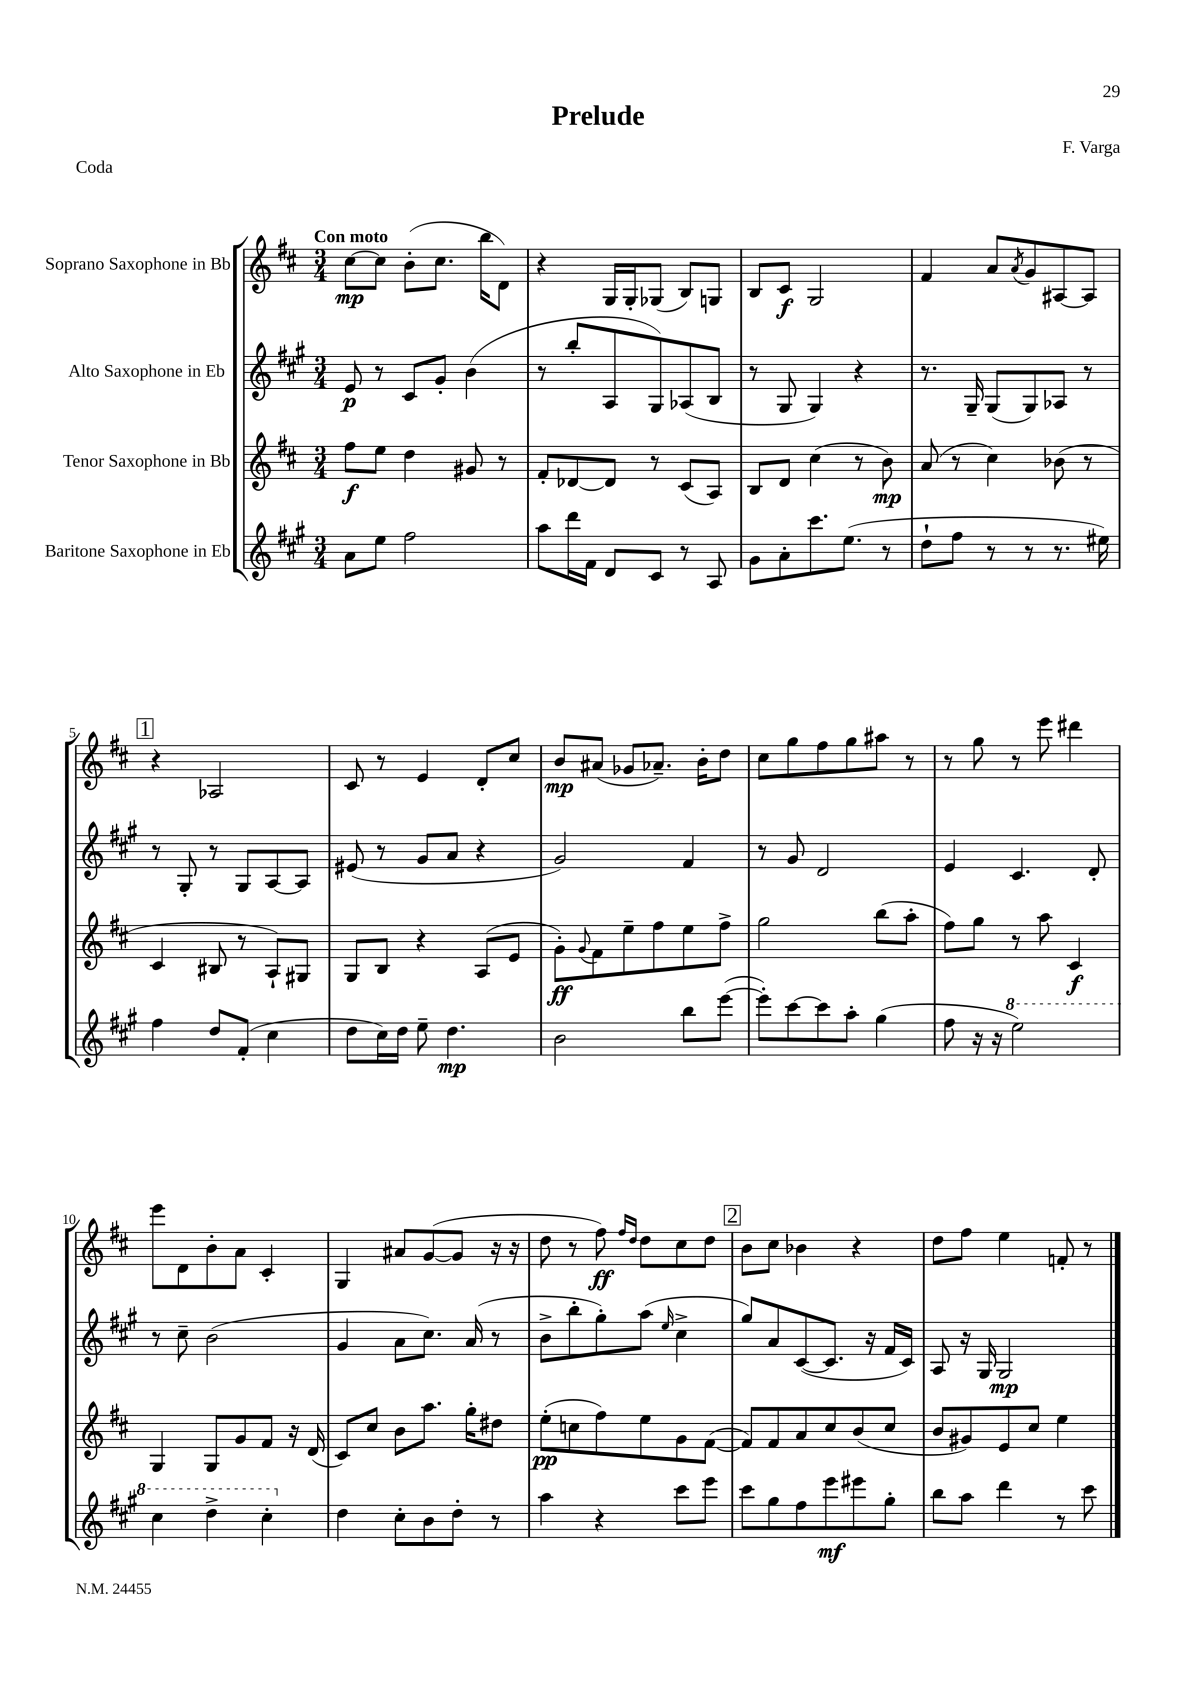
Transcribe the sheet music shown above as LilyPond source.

\header { title = "Prelude" composer = "F. Varga" piece = "Coda" }
<<
\new StaffGroup <<
\new Staff = "s0" \with { instrumentName = "Soprano Saxophone in Bb" } {
    \clef treble \key d \major \numericTimeSignature \time 3/4 \tempo "Con moto"
    cis''8~\mp cis''8 b'8-.( cis''8. b''16 d'8) |
    r4 g16 g16-. ges8( b8) g8 |
    b8 cis'8\f g2 |
    fis'4 a'8 \acciaccatura { a'8 } g'8 ais8~ ais8 |
    \mark \markup { \box "1" } r4 aes2 |
    cis'8 r8 e'4 d'8-. cis''8 |
    b'8\mp ais'8( ges'8 aes'8.--) b'16-. d''8 |
    cis''8 g''8 fis''8 g''8 ais''8 r8 |
    r8 g''8 r8 e'''8 dis'''4 |
    e'''8 d'8 b'8-. a'8 cis'4-. |
    g4 ais'8 g'8~( g'8 r16 r16 |
    d''8 r8 fis''8\ff) \grace { fis''16 d''16 } d''8 cis''8 d''8 |
    \mark \markup { \box "2" } b'8 cis''8 bes'4 r4 |
    d''8 fis''8 e''4 f'8-. r8 \bar "|." |
}
\new Staff = "s1" \with { instrumentName = "Alto Saxophone in Eb" } {
    \clef treble \key a \major \numericTimeSignature \time 3/4
    e'8\p r8 cis'8 gis'8-. b'4( |
    r8 b''8-. a8 gis8) aes8( b8 |
    r8 gis8 gis4) r4 |
    r8. gis16-- gis8( gis8) aes8 r8 |
    \mark \markup { \box "1" } r8 gis8-. r8 gis8 a8~ a8 |
    eis'8( r8 gis'8 a'8 r4 |
    gis'2) fis'4 |
    r8 gis'8 d'2 |
    e'4 cis'4. d'8-. |
    r8 cis''8-- b'2( |
    gis'4 a'8 cis''8.) a'16( r8 |
    b'8-> b''8-. gis''8-.) a''8( \grace { e''16 } cis''4-> |
    \mark \markup { \box "2" } gis''8) a'8 cis'8~( cis'8. r16 fis'16 cis'16) |
    a8 r16 gis16 gis2\mp \bar "|." |
}
\new Staff = "s2" \with { instrumentName = "Tenor Saxophone in Bb" } {
    \clef treble \key d \major \numericTimeSignature \time 3/4
    fis''8\f e''8 d''4 gis'8 r8 |
    fis'8-. des'8~ des'8 r8 cis'8( a8) |
    b8 d'8 cis''4( r8 b'8\mp) |
    a'8( r8 cis''4) bes'8( r8 |
    \mark \markup { \box "1" } cis'4 bis8 r8 a8-!) gis8 |
    g8 b8 r4 a8( e'8 |
    g'8-.\ff) \appoggiatura { g'8 } fis'8 e''8-- fis''8 e''8 fis''8-> |
    g''2 b''8( a''8-. |
    fis''8) g''8 r8 a''8 cis'4\f |
    g4 g8 g'8 fis'8 r16 d'16( |
    cis'8) cis''8 b'8 a''8. g''16-. dis''8 |
    e''8-.\pp( c''8 fis''8) e''8 g'8 fis'8~( |
    \mark \markup { \box "2" } fis'8) fis'8 a'8 cis''8 b'8( cis''8 |
    b'8 gis'8) e'8 cis''8 e''4 \bar "|." |
}
\new Staff = "s3" \with { instrumentName = "Baritone Saxophone in Eb" } {
    \clef treble \key a \major \numericTimeSignature \time 3/4
    a'8 e''8 fis''2 |
    a''8 d'''16 fis'16 d'8 cis'8 r8 a8 |
    gis'8 a'8-. cis'''8. e''8.( r8 |
    d''8-! fis''8 r8 r8 r8. eis''16) |
    \mark \markup { \box "1" } fis''4 d''8 fis'8-.( cis''4 |
    d''8 cis''16) d''16 e''8-- d''4.\mp |
    b'2 b''8 e'''8~( |
    e'''8-.) cis'''8~ cis'''8 a''8-. gis''4( |
    fis''8 r16 r16 \ottava #1 e'''2) |
    cis'''4 d'''4-> cis'''4-. \ottava #0 |
    d''4 cis''8-. b'8 d''8-. r8 |
    a''4 r4 cis'''8 e'''8 |
    \mark \markup { \box "2" } cis'''8 gis''8 fis''8 e'''8\mf eis'''8 gis''8-. |
    b''8 a''8 d'''4 r8 cis'''8 \bar "|." |
}
>>
>>
